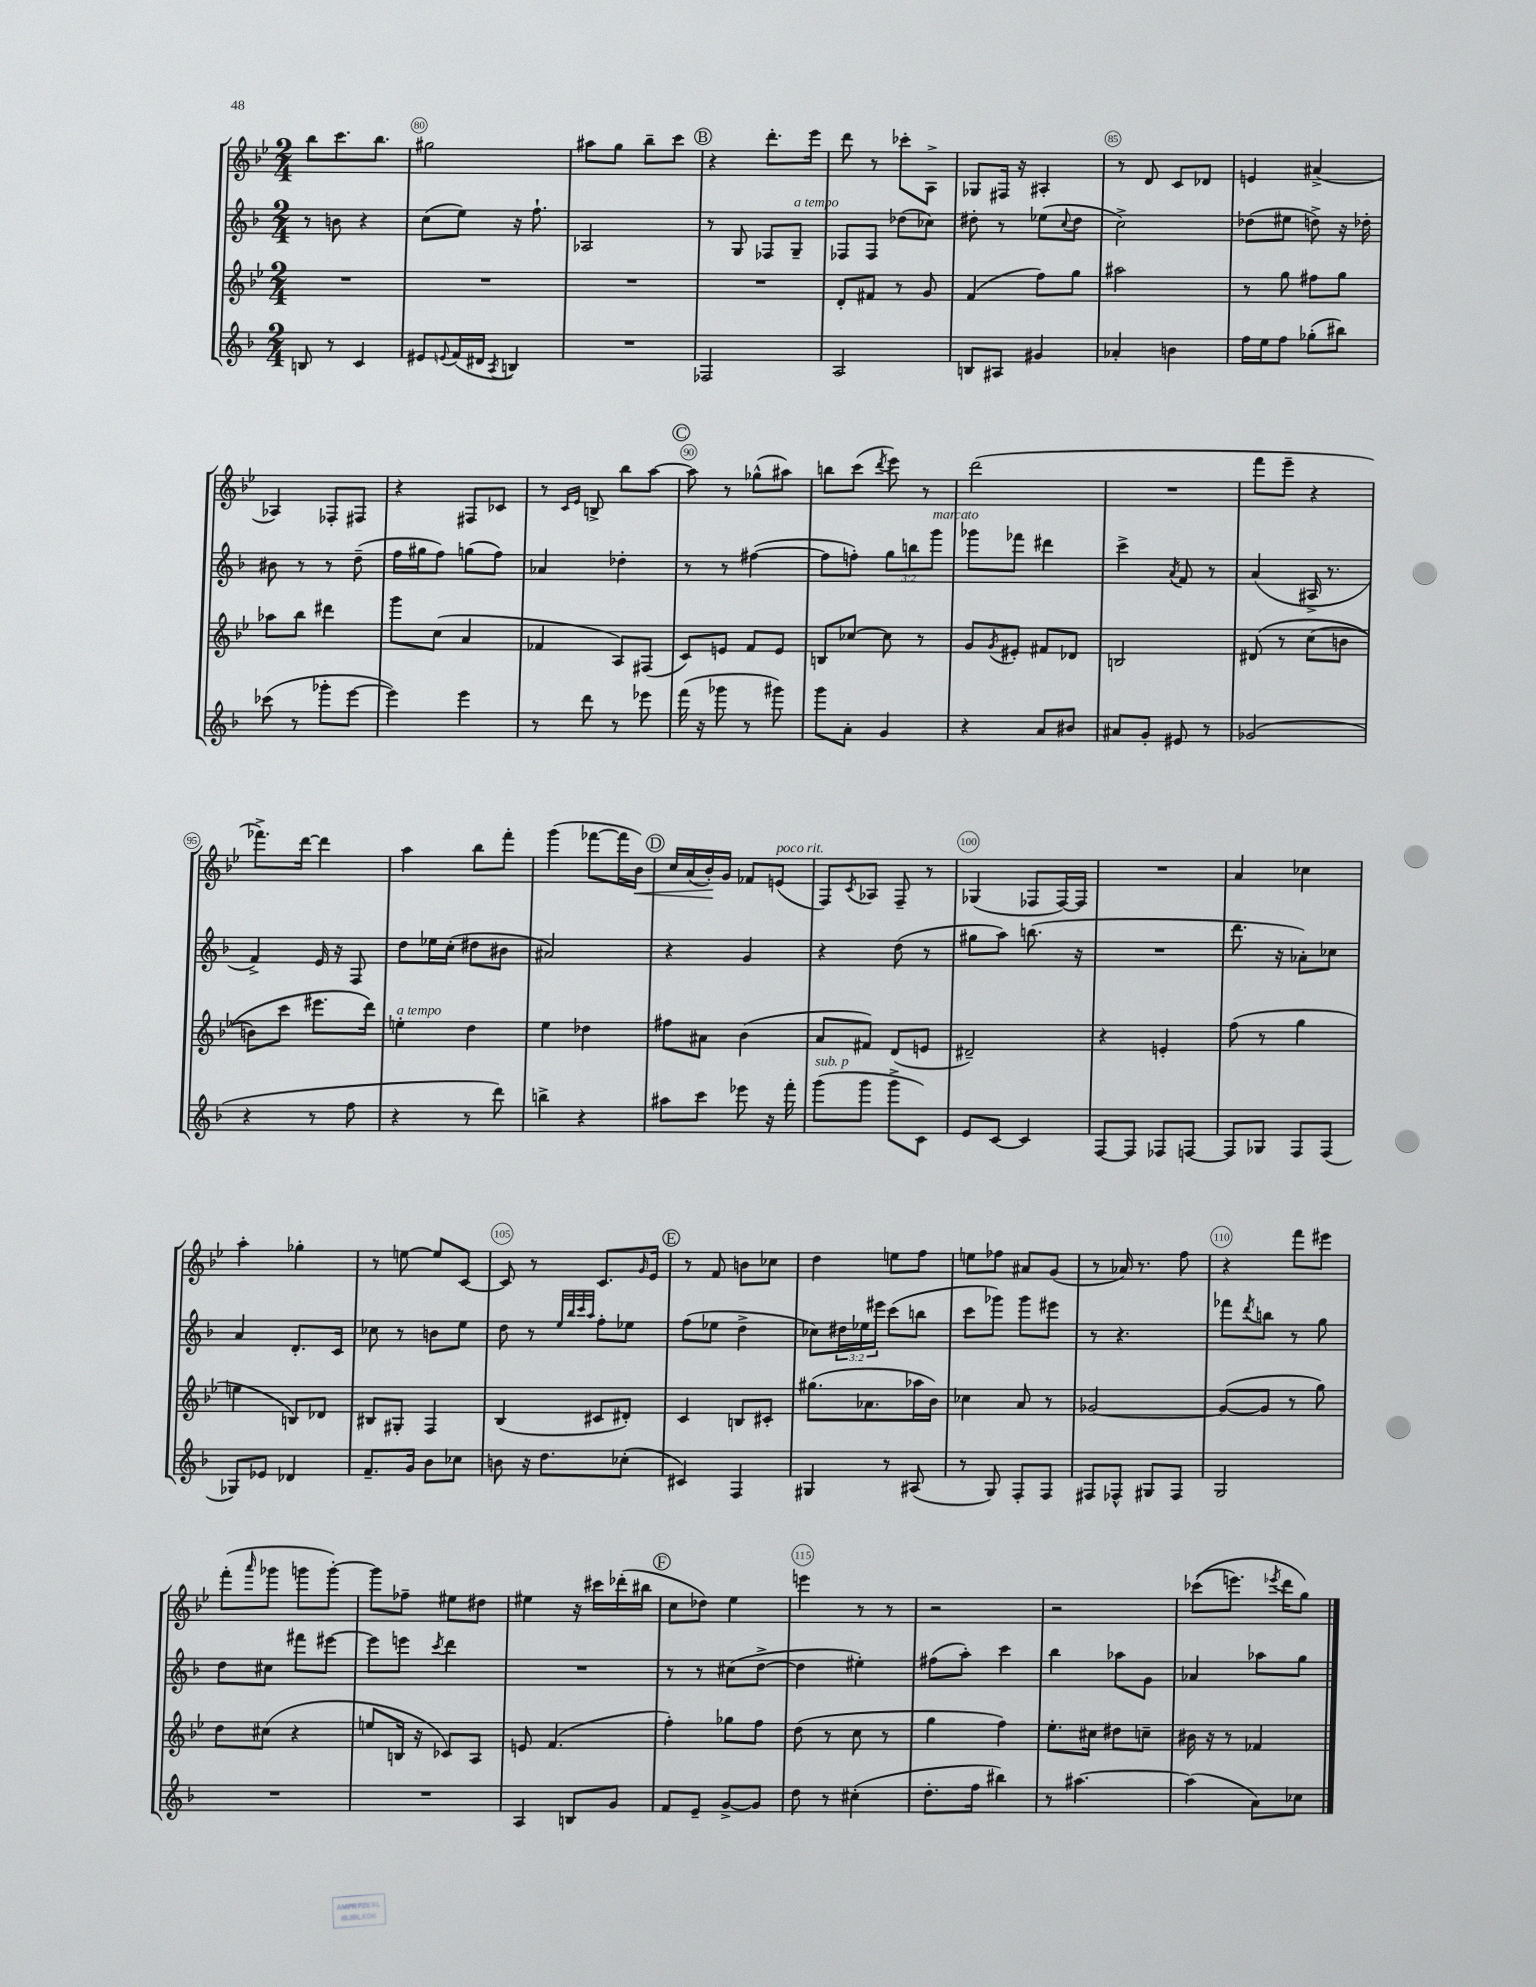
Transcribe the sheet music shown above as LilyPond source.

<<
\new StaffGroup <<
\new Staff = "s0" {
    \clef treble \key bes \major \numericTimeSignature \time 2/4
    bes''8 c'''8. bes''8. |
    gis''2 |
    ais''8 g''8 bes''8-- c'''8 |
    \mark \markup { \circle "B" } r4 d'''8.-. ees'''16 |
    d'''8 r8 ces'''8-. a8-> |
    ges8 fis16 r16 ais4-. |
    r8 d'8 c'8 des'8 |
    e'4 ais'4->( |
    aes4) fes8-. fis8 |
    r4 fis8 ces'8 |
    r8 \grace { c'16 ees'16 } b8-> bes''8 a''8~ |
    \mark \markup { \circle "C" } a''8 r8 ges''8-^( ais''8) |
    b''8 c'''8( \acciaccatura { d'''8 } ees'''8) r8 |
    d'''2( |
    R2 |
    f'''8 ees'''8-- r4 |
    fes'''8.->) d'''16~ d'''4 |
    a''4 bes''8 f'''8-. |
    g'''4( fes'''8~ fes'''16 bes'16\<) |
    \mark \markup { \circle "D" } c''16 a'16( bes'16-.\!) g'16 fes'8 e'8^\markup { \italic "poco rit." }( |
    f8) \acciaccatura { c'8 } aes8 f8-- r8 |
    ges4( fes8 fes16~) fes16 |
    R2 |
    a'4 ces''4 |
    a''4-. ges''4-. |
    r8 e''8~ e''8 c'8~ |
    c'8 r8 c'8. \grace { g'16 } ees'16 |
    \mark \markup { \circle "E" } r8 f'8 b'8 ces''8 |
    d''4 e''8 f''8 |
    e''8 fes''8 ais'8 g'8( |
    r8 aes'16) r8. f''8 |
    r4 f'''8 eis'''8 |
    f'''8-.( \grace { a'''16 } ges'''8 g'''8 g'''8~-.) |
    g'''8 fes''8-- eis''8 dis''8 |
    eis''4 r16 cis'''16 des'''16-.( bis''16 |
    \mark \markup { \circle "F" } c''8 des''8) ees''4 |
    e'''4 r8 r8 |
    r2 |
    r2 |
    ces'''8(\( e'''8.) \acciaccatura { ees'''8 } d'''16 g''8\) \bar "|." |
}
\new Staff = "s1" {
    \clef treble \key f \major \numericTimeSignature \time 2/4 \override Staff.TupletNumber.text = #tuplet-number::calc-fraction-text
    r8 b'8 r4 |
    c''8( e''8) r16 f''8.-! |
    aes2 |
    \mark \markup { \circle "B" } r8 g8 fes8 g8--^\markup { \italic "a tempo" } |
    fes8 fes8 des''8( ces''8) |
    dis''8-. r8 ees''8( \appoggiatura { c''8 } dis''8 |
    c''2->) |
    des''8( eis''8 d''8->) r16 des''16-. |
    bis'8 r8 r8 d''8--( |
    f''16 gis''16 f''8) g''8( f''8) |
    aes'4 des''4-. |
    \mark \markup { \circle "C" } r8 r8 fis''4~( |
    fis''8 f''8-.) \tuplet 3/2 { g''8 b''8 g'''8^\markup { \italic "marcato" } } |
    ges'''8 fes'''8 dis'''4 |
    c'''4-> \acciaccatura { a'8 } f'8 r8 |
    a'4( ais16-> r8. |
    f'4->) e'16 r16 f8 |
    d''8 ees''16 c''16-.( dis''8 bis'8 |
    ais'2) |
    \mark \markup { \circle "D" } r4 g'4 |
    r4 d''8( r8 |
    gis''8 a''8) b''8.( r16 |
    R2 |
    d'''8. r16 aes'8-.) ces''8 |
    a'4 d'8.-. c'16 |
    ces''8 r8 b'8 e''8 |
    d''8 r8 \grace { e''32 bes''32 c'''32 a''32 } f''8-. ees''8 |
    \mark \markup { \circle "E" } f''8( ees''8 d''4-> |
    ces''8) \tuplet 3/2 { dis''16 ees''16 eis'''16 } c'''8( b''8 |
    c'''8 ges'''8) ges'''8 eis'''8 |
    r8 r4. |
    fes'''8 \acciaccatura { d'''8 } b''8 r8 g''8 |
    d''8 cis''8 fis'''8 eis'''8~ |
    eis'''8 e'''8 \acciaccatura { c'''8 } d'''4 |
    R2 |
    \mark \markup { \circle "F" } r8 r8 cis''8( d''8~-> |
    d''4 eis''4-.) |
    fis''8( a''8-.) c'''4 |
    bes''4 aes''8 g'8 |
    aes'4 aes''8 g''8 \bar "|." |
}
\new Staff = "s2" {
    \clef treble \key bes \major \numericTimeSignature \time 2/4
    R2 |
    R2 |
    R2 |
    \mark \markup { \circle "B" } R2 |
    d'8-. fis'8 r8 g'8 |
    f'4( f''8) g''8 |
    ais''2 |
    r8 g''8 fis''8 g''8 |
    aes''8 bes''8 dis'''4 |
    g'''8 c''8( a'4 |
    fes'4 a8) fis8( |
    \mark \markup { \circle "C" } c'8) e'8 f'8 e'8 |
    b8 ces''8~ ces''8 r8 |
    g'8 \acciaccatura { g'8 } eis'8-. fis'8 des'8 |
    b2 |
    dis'8\( r8 c''8( b'8 |
    b'8) c'''8 eis'''8. d'''16\) |
    e''4-.^\markup { \italic "a tempo" } d''4 |
    ees''4 des''4 |
    \mark \markup { \circle "D" } fis''8 ais'8 bes'4( |
    a'8 fis'8) d'8( e'8 |
    dis'2--) |
    r4 e'4-. |
    f''8( r8 g''4 |
    e''4 b8) des'8 |
    bis8 gis8-. f4 |
    bes4( cis'8 dis'8-.) |
    \mark \markup { \circle "E" } c'4 b8 cis'8-. |
    gis''8.( aes'8. aes''16 bes'16) |
    ces''4 a'8 r8 |
    ges'2~ |
    ges'8~( ges'8 r8 g''8) |
    d''8 cis''8( r4 |
    e''8 b16 r16 ces'8) a8 |
    e'8 f'4.( |
    \mark \markup { \circle "F" } f''4-.) ges''8 f''8 |
    d''8( r8 c''8 r8 |
    g''4 f''4) |
    ees''8.-. cis''16 dis''8 c''8-- |
    bis'16 r16 r8 fes'4 \bar "|." |
}
\new Staff = "s3" {
    \clef treble \key f \major \numericTimeSignature \time 2/4
    b8 r8 c'4 |
    eis'8 \appoggiatura { e'8 } f'16( dis'16 \acciaccatura { a8 } b4) |
    R2 |
    \mark \markup { \circle "B" } fes2 |
    a2 |
    b8 ais8 gis'4 |
    aes'4-. b'4 |
    f''16 e''16 f''8 ges''8-.( bis''8) |
    ces'''8( r8 ges'''8-. e'''8~ |
    e'''4) e'''4 |
    r8 d'''8 r8 ees'''8 |
    \mark \markup { \circle "C" } f'''16( r16 ges'''8 r8 gis'''8) |
    g'''8 a'8-. g'4 |
    r4 a'8 bis'8 |
    ais'8 g'8-. eis'8 r8 |
    ges'2( |
    r4 r8 f''8 |
    r4 r8 d'''8) |
    b''4-> r4 |
    \mark \markup { \circle "D" } ais''8 c'''8 ees'''8 r16 f'''16-. |
    g'''8^\markup { \italic "sub. p" }( g'''8 g'''8-> c'8) |
    e'8 c'8~ c'4 |
    f8~ f8 fes8 f8~ |
    f8 ges8 f8 f8( |
    ges8) ees'8 des'4 |
    f'8.-- g'16 bes'8 ces''8 |
    b'8 r16 d''8. ces''8-.( |
    \mark \markup { \circle "E" } cis'4) f4 |
    gis4 r8 ais8( |
    r8 g8) f8-. f8 |
    fis8 fes8-^ gis8 fes8 |
    g2 |
    R2 |
    R2 |
    a4 b8 g'8 |
    \mark \markup { \circle "F" } f'8 e'8-- g'8~-> g'8 |
    d''8 r8 cis''4-.( |
    d''8.-. f''16 bis''4) |
    r8 ais''4.~ |
    ais''4( a'8) ces''8 \bar "|." |
}
>>
>>
\layout { \context { \Score currentBarNumber = #79 \override BarNumber.break-visibility = ##(#f #t #t) barNumberVisibility = #(every-nth-bar-number-visible 5) \override BarNumber.stencil = #(make-stencil-circler 0.1 0.3 ly:text-interface::print) } }
